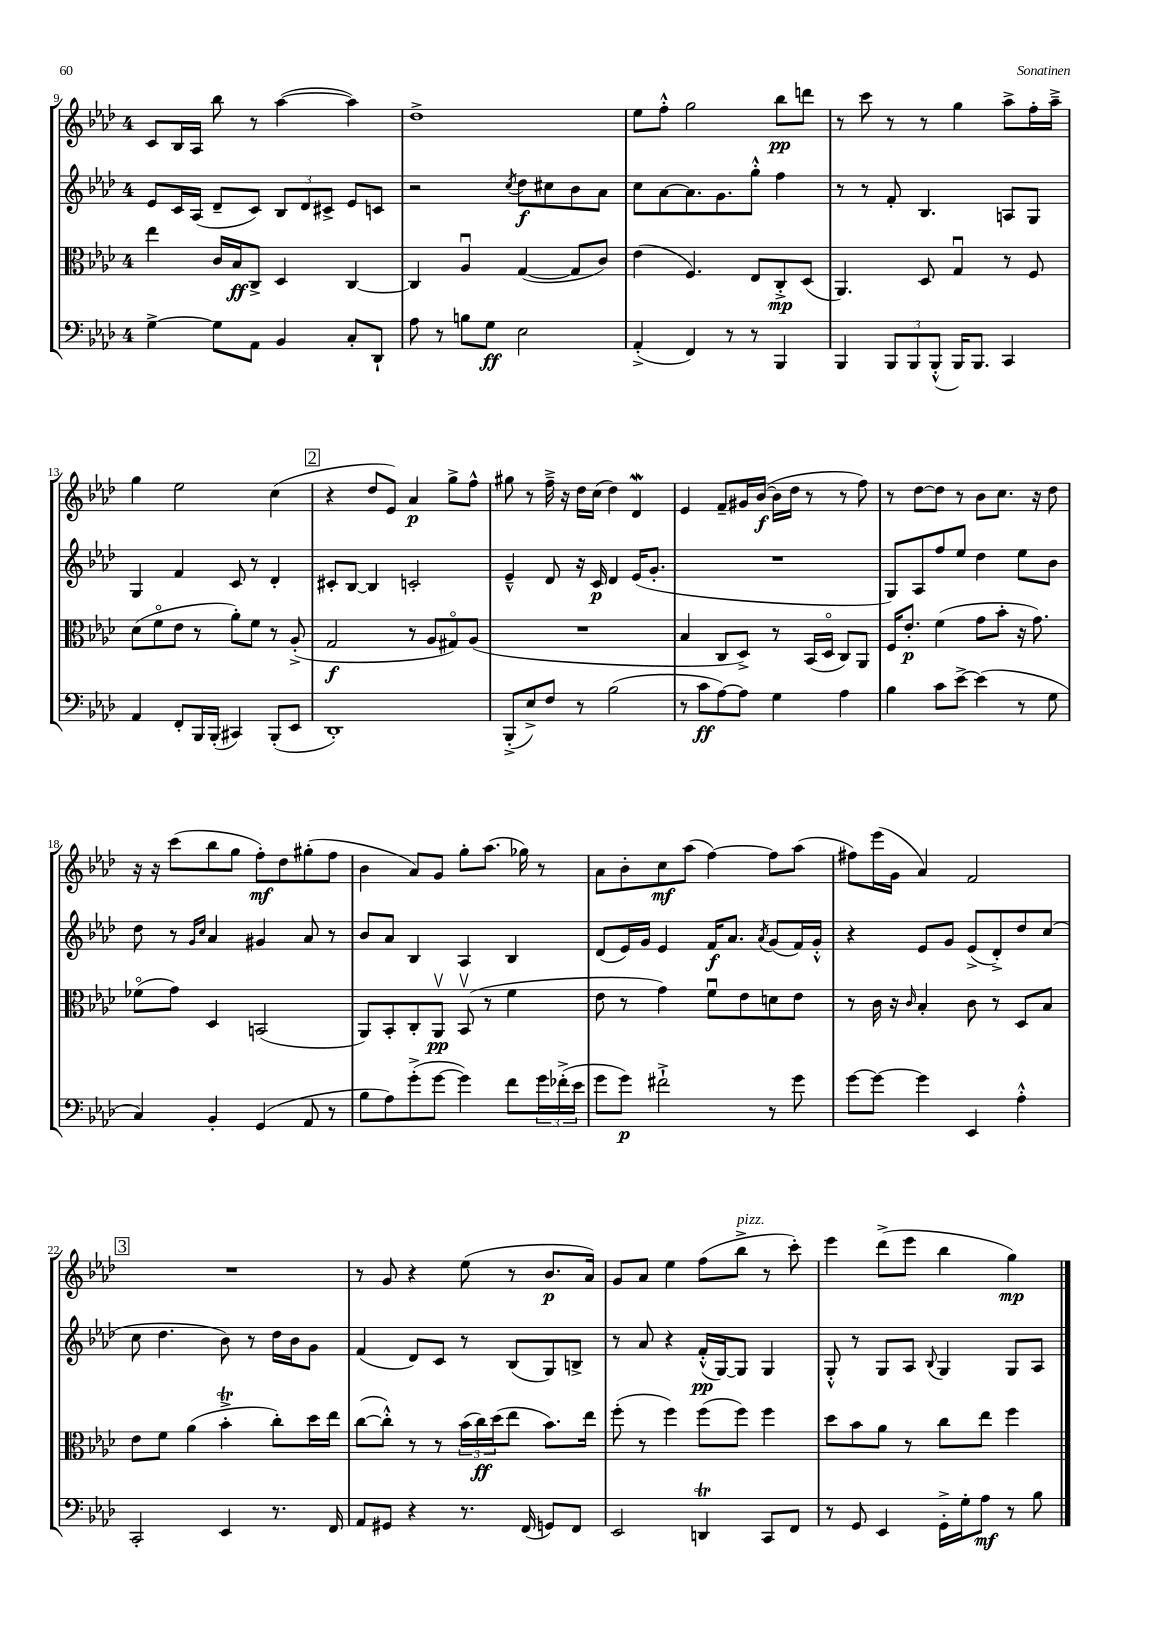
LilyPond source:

<<
\new StaffGroup <<
\new Staff = "s0" {
    \clef treble \key aes \major \once \override Staff.TimeSignature.style = #'single-digit \time 4/4
    c'8 bes16 aes16 bes''8 r8 aes''4~( aes''4) |
    des''1-> |
    ees''8 f''8-.-^ g''2 bes''8\pp d'''8 |
    r8 c'''8 r8 r8 g''4 aes''8-> f''16-. aes''16---> |
    g''4 ees''2 c''4( |
    \mark \markup { \box "2" } r4 des''8 ees'8) aes'4\p g''8-> f''8-^ |
    gis''8 r8 f''16---> r16 des''16 c''16( des''4) des'4\mordent |
    ees'4 f'8-- gis'16 bes'16~\f( bes'16 des''16 r8 r8 f''8) |
    r8 des''8~ des''8 r8 bes'8 c''8. r16 des''8 |
    r16 r16 c'''8( bes''8 g''8 f''8-.\mf) des''8 gis''8-.( f''8 |
    bes'4 aes'8) g'8 g''8-. aes''8.( ges''16) r8 |
    aes'8 bes'8-. c''8\mf aes''8( f''4~) f''8 aes''8( |
    fis''8) ees'''16( g'16 aes'4) f'2 |
    \mark \markup { \box "3" } R1 |
    r8 g'8 r4 ees''8( r8 bes'8.\p aes'16) |
    g'8 aes'8 ees''4 f''8( bes''8->^\markup { \italic "pizz." } r8 c'''8-.) |
    ees'''4 des'''8->( ees'''8 bes''4 g''4\mp) \bar "|." |
}
\new Staff = "s1" {
    \clef treble \key aes \major \once \override Staff.TimeSignature.style = #'single-digit \time 4/4
    ees'8 c'16 aes16( des'8-- c'8) \tuplet 3/2 { bes8 des'8 cis'8-> } ees'8 c'8 |
    r2 \acciaccatura { c''8 } des''8\f cis''8 bes'8 aes'8 |
    c''8 aes'8~ aes'8. g'8. g''8-.-^ f''4 |
    r8 r8 f'8-. bes4. a8 g8 |
    g4 f'4 c'8 r8 des'4-. |
    \mark \markup { \box "2" } cis'8-. bes8~ bes4 c'2-. |
    ees'4---^ des'8 r16 c'16\p des'4 ees'16( g'8.-. |
    R1 |
    g8) aes8 f''8 ees''8 des''4 ees''8 bes'8 |
    des''8 r8 \grace { g'16 c''16 } aes'4 gis'4 aes'8 r8 |
    bes'8 aes'8 bes4 aes4 bes4 |
    des'8( ees'16) g'16 ees'4 f'16\f aes'8. \acciaccatura { aes'8 } g'8( f'16) g'16-.-^ |
    r4 ees'8 g'8 ees'8->( des'8-.->) des''8 c''8( |
    \mark \markup { \box "3" } c''8 des''4. bes'8) r8 des''16 bes'16 g'8 |
    f'4( des'8) c'8 r8 bes8( g8) b8-> |
    r8 aes'8 r4 f'16-.-^\pp( g16~) g8 g4 |
    g8-.-^ r8 g8 aes8 \appoggiatura { bes8 } g4 g8 aes8 \bar "|." |
}
\new Staff = "s2" {
    \clef alto \key aes \major \once \override Staff.TimeSignature.style = #'single-digit \time 4/4
    ees''4 c'16 bes16\ff c8-> des4 c4~ |
    c4 aes4\downbow g4~( g8 c'8) |
    ees'4( f4.) ees8 c8-.->\mp des8( |
    aes,4.) des8 g4\downbow r8 f8 |
    des'8( f'8\flageolet ees'8 r8 aes'8-.) f'8 r8 aes8-.->( |
    \mark \markup { \box "2" } g2\f r8 aes8 gis8\flageolet) aes8( |
    R1 |
    bes4 c8 des8->) r8 bes,16( des16\flageolet c8) aes,8 |
    f16 ees'8.-.\p f'4( g'8 bes'8-. r16 g'8.) |
    fes'8\flageolet( g'8) des4 b,2( |
    aes,8) bes,8-. c8-. aes,8\upbow\pp bes,8\upbow( r8 f'4 |
    ees'8 r8 g'4) f'8\downbow ees'8 d'8 ees'8 |
    r8 c'16 r16 \grace { c'16 } bes4-. c'8 r8 des8 bes8 |
    \mark \markup { \box "3" } ees'8 f'8 aes'4( bes'4-.->\trill c''8-.) des''16 ees''16 |
    c''8~( c''8-.-^) r8 r8 \tuplet 3/2 { bes'16( c''16\ff) des''16( } ees''8 bes'8.) ees''16 |
    f''8-.( r8 f''4) f''8( f''8) f''4 |
    des''8 bes'8 aes'8 r8 c''8 ees''8 f''4 \bar "|." |
}
\new Staff = "s3" {
    \clef bass \key aes \major \once \override Staff.TimeSignature.style = #'single-digit \time 4/4
    g4~-> g8 aes,8 bes,4 c8-. des,8-! |
    aes8 r8 b8 g8\ff ees2 |
    aes,4-.->( f,4) r8 r8 bes,,4 |
    bes,,4 \tuplet 3/2 { bes,,8 bes,,8 bes,,8-.-^( } bes,,16) bes,,8. c,4 |
    aes,4 f,8-. bes,,16 bes,,16-.( cis,4) bes,,8-.( ees,8 |
    \mark \markup { \box "2" } des,1-.) |
    bes,,8-.->( ees8->) f8 r8 bes2( |
    r8 c'8\ff aes8~) aes8 g4 aes4 |
    bes4 c'8 ees'8~-> ees'4( r8 g8 |
    c4) bes,4-. g,4( aes,8 r8 |
    bes8 aes8) g'8-.->( g'8~ g'4) f'8 \tuplet 3/2 { g'16 fes'16-.->( ees'16 } |
    g'8 g'8\p) fis'2-!-> r8 g'8 |
    g'8~ g'8~ g'4 ees,4 aes4-.-^ |
    \mark \markup { \box "3" } c,2-. ees,4 r8. f,16 |
    aes,8 gis,8 r4 r8. f,16( g,8) f,8 |
    ees,2 d,4\trill c,8 f,8 |
    r8 g,8 ees,4 g,16-.-> g16-. aes8\mf r8 bes8 \bar "|." |
}
>>
>>
\layout { \context { \Score currentBarNumber = #9 } }
